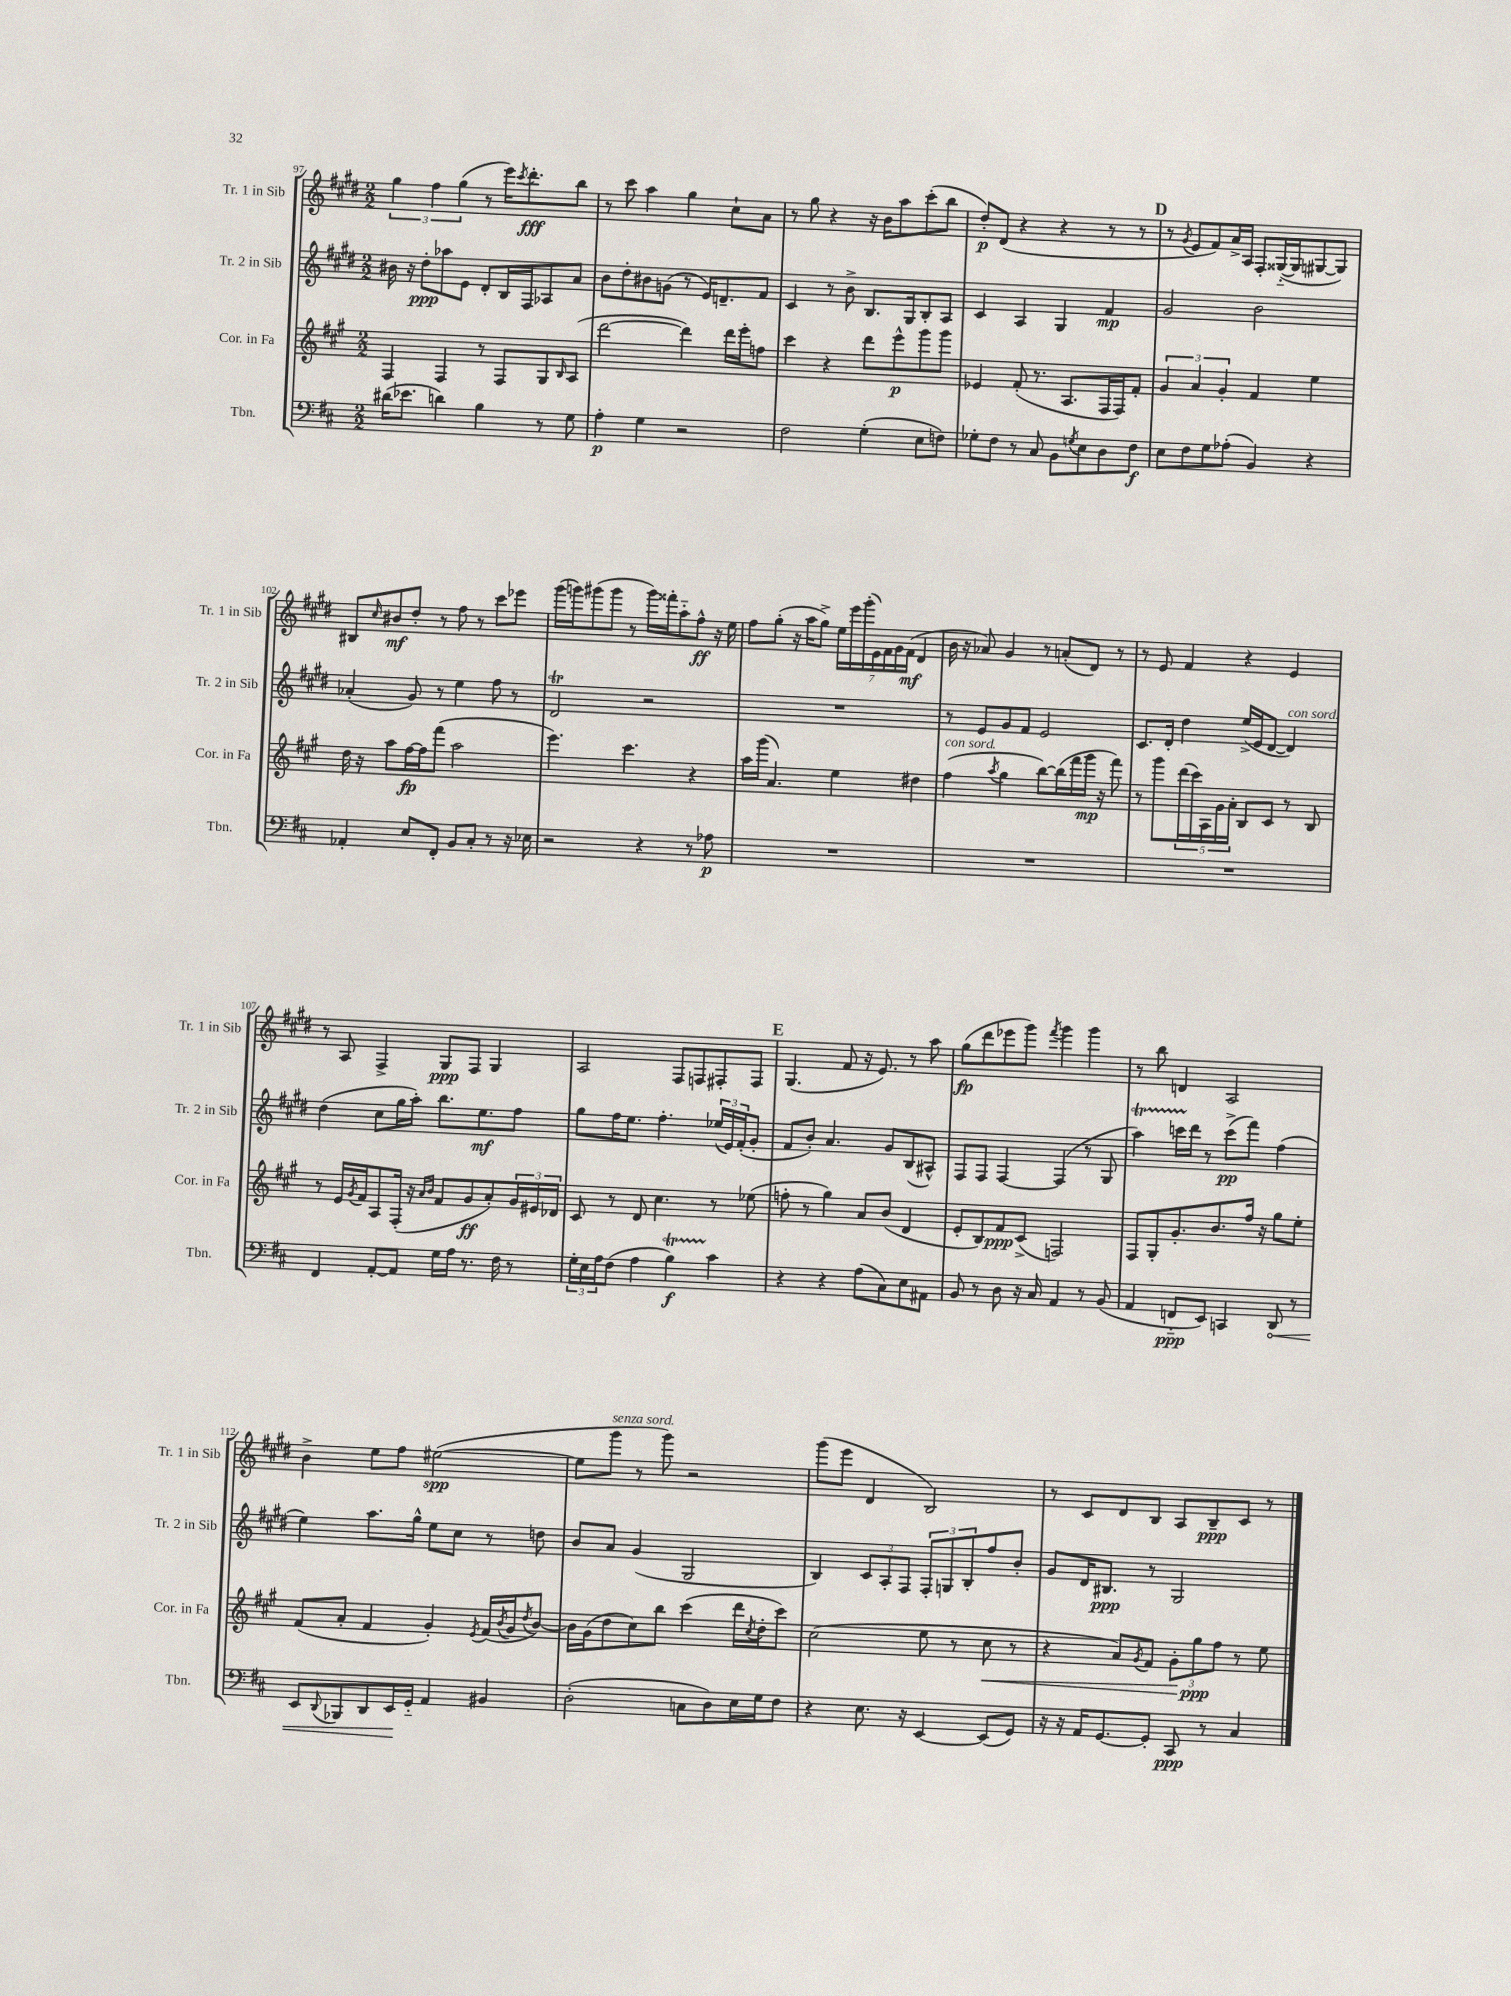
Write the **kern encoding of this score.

**kern	**dynam	**kern	**dynam	**kern	**dynam	**kern	**dynam
*part4	*part4	*part3	*part3	*part2	*part2	*part1	*part1
*staff4	*staff4	*staff3	*staff3	*staff2	*staff2	*staff1	*staff1
*I"Tbn.	*	*I"Cor. in Fa	*	*I"Tr. 2 in Sib	*	*I"Tr. 1 in Sib	*
*I'Tbn.	*	*I'Cor. in Fa	*	*I'Tr. 2 in Sib	*	*I'Tr. 1 in Sib	*
*clefF4	*	*clefG2	*	*clefG2	*	*clefG2	*
*k[f#c#]	*	*k[f#c#g#]	*	*k[f#c#g#d#]	*	*k[f#c#g#d#]	*
*M2/2	*	*M2/2	*	*M2/2	*	*M2/2	*
=97	=97	=97	=97	=97	=97	=97	=97
(16d#X\KL	.	4F#/	.	16b#X\	.	6gg#\	.
8.e-X\J	.	.	.	16r	.	.	.
.	.	.	.	8dd#'\L	ppp	.	.
.	.	.	.	.	.	6ff#\	.
4dn\)	.	4F#/	.	8aa-X\	.	.	.
.	.	.	.	.	.	(6gg#\	.
.	.	.	.	8e\J	.	.	.
4B\	.	8r	.	8d#'/L	.	8r	.
.	.	8F#/L	.	16B/L	.	16eee\KL)	.
.	.	.	.	.	.	8qccc#/	.
.	.	.	.	16F#/J	.	8.ddd#'\	fff
8r	.	8G#/	.	8A-X/	.	.	.
.	.	16qqB/	.	.	.	.	.
8G\	.	(8A/J	.	8a/J	.	8bb\J	.
=98	=98	=98	=98	=98	=98	=98	=98
4A'\	p	[2ddd\	.	8b\L	.	8r	.
.	.	.	.	8dd#'\	.	8ccc#\	.
4G\	.	.	.	8b#X\	.	4aa\	.
.	.	.	.	(8gn\J	.	.	.
2r	.	4ddd\])	.	8r	.	4gg#\	.
.	.	.	.	16e/KL)	.	.	.
.	.	.	.	8.dn~/	.	.	.
.	.	16ddd\LL	.	.	.	8cc#`\L	.
.	.	16eee'\J	.	.	.	.	.
.	.	8ffn\J	.	8f#/J	.	8a\J	.
=99	=99	=99	=99	=99	=99	=99	=99
2F#\	.	4ccc#\	.	4c#/	.	8r	.
.	.	.	.	.	.	8gg#\	.
.	.	4r	.	8r	.	4r	.
.	.	.	.	8b^\	.	.	.
(4G'\	.	8ddd\L	.	8.B/L	.	16r	.
.	.	.	.	.	.	16b\KL	.
.	.	8eee^^\	p	.	.	8aa\	.
.	.	.	.	16G#/k	.	.	.
8E\L	.	8ggg#\	.	8B'/	.	(8ccc#'\	.
8Fn\J)	.	8ggg#\J	.	8A/J	.	8bb\J	.
=100	=100	=100	=100	=100	=100	=100	=100
8G-X'\L	.	4e-X/	.	4c#/	.	8dd#'/L)	p
8F#\J	.	.	.	.	.	(8d#/J	.
8r	.	(8f#'/	.	4A/	.	4r	.
8C#/	.	8.r	.	.	.	.	.
8BB\L	.	.	.	4G#/	.	4r	.
.	.	8.A/L	.	.	.	.	.
8qGn/	.	.	.	.	.	.	.
8E\	.	.	.	.	.	.	.
8D\	.	16F#/L	.	4f#/	mp	8r	.
.	.	16F#/J)	.	.	.	.	.
8F#\J	f	8f#'/J	.	.	.	8r	.
!!LO:REH:place=s1:t=D
=101	=101	=101	=101	=101	=101	=101	=101
8E\L	.	6g#/	.	2g#/	.	8r	.
.	.	.	.	.	.	8qg#/	.
8F#\	.	.	.	.	.	8e/L	.
.	.	6a/	.	.	.	.	.
8G\	.	.	.	.	.	8f#/)	.
.	.	6g#'/	.	.	.	.	.
(8A-X'\J	.	.	.	.	.	16a^/L	.
.	.	.	.	.	.	16A/JJ	.
4BB/)	.	4f#/	.	2b\	.	8F#'/L	.
.	.	.	.	.	.	([16G##X/L	.
.	.	.	.	.	.	16G##/J]	.
4r	.	4ee\	.	.	.	[8G#X/	.
.	.	.	.	.	.	8G#/J])	.
!!LO:LB:g=z
=102	=102	=102	=102	=102	=102	=102	=102
4AA-X'/	.	16dd\	.	(4a-X'/	.	8B#X/L	.
.	.	16r	.	.	.	.	.
.	.	.	.	.	.	16qqcc#/	.
.	.	8aa\L	.	.	.	8b#X/	mf
8E/L	.	[16ff#\L	fp	8g#/)	.	8dd#'/J	.
.	.	16ff#\J]	.	.	.	.	.
8FF#'/J	.	(8fff#\J	.	8r	.	8r	.
8BB/L	.	2aa\	.	4ee\	.	8ff#\	.
8C#'/J	.	.	.	.	.	8r	.
8r	.	.	.	8ff#\	.	8ccc#\L	.
16r	.	.	.	8r	.	8eee-X\J	.
16E-X\	.	.	.	.	.	.	.
=103	=103	=103	=103	=103	=103	=103	=103
2r	.	4.eee\)	.	2d#t/	.	(16ggg#\LL	.
.	.	.	.	.	.	16gggn\J)	.
.	.	.	.	.	.	(8ggg#X\	.
.	.	.	.	.	.	8ggg#\J	.
.	.	4.ccc#\	.	.	.	8r	.
4r	.	.	.	2r	.	16ggg#\LL)	.
.	.	.	.	.	.	16fff##X'\J	.
.	.	.	.	.	.	8aa\	.
8r	.	4r	.	.	.	8ff#^^\J	ff
8A-X\	p	.	.	.	.	16r	.
.	.	.	.	.	.	16ee\	.
=104	=104	=104	=104	=104	=104	=104	=104
1r	.	16aa\LL	.	1r	.	8ff#\L	.
.	.	(16ggg#\JJ	.	.	.	.	.
.	.	4.a/)	.	.	.	(8gg#'\J	.
.	.	.	.	.	.	16r	.
.	.	.	.	.	.	16aa\KL	.
.	.	.	.	.	.	8gg#^\J)	.
.	.	4ee\	.	.	.	28ee\LL	.
.	.	.	.	.	.	28eee\	.
.	.	.	.	.	.	(28ggg#'\	.
.	.	.	.	.	.	28e\)	.
.	.	.	.	.	.	28f#\	.
.	.	.	.	.	.	28g#\	.
.	.	.	.	.	.	(28f#\JJ	mf
.	.	4dd#X\	.	.	.	4d#/	.
=105	=105	=105	=105	=105	=105	=105	=105
!	!	!LO:TX:a:i:t=con sord.	!	!	!	!	!
1r	.	(4ff#\	.	8r	.	16b\	.
.	.	.	.	.	.	16r	.
.	.	.	.	8e/L	.	8a-X/)	.
.	.	8qaa/	.	.	.	.	.
.	.	4gg#\	.	8g#/	.	4g#/	.
.	.	.	.	8f#/J	.	.	.
.	.	[8bb\L)	.	2e/	.	8r	.
.	.	(16bb\L]	.	.	.	(8an'/L	.
.	.	16fff#\	.	.	.	.	.
.	.	16ggg#\JJ	mp	.	.	8d#/J)	.
.	.	16r	.	.	.	.	.
.	.	8fff#\)	.	.	.	8r	.
=106	=106	=106	=106	=106	=106	=106	=106
1r	.	8r	.	8.c#/L	.	8r	.
.	.	8ggg#\L	.	.	.	8e/	.
.	.	.	.	16d#'/Jk	.	.	.
.	.	(20ddd\L	.	4dd#\	.	4f#/	.
.	.	20ccc#\)	.	.	.	.	.
.	.	20A\	.	.	.	.	.
.	.	20g#\	.	.	.	.	.
.	.	20a'\JJ	.	.	.	.	.
.	.	8B/L	.	(16ee^/LL	.	4r	.
.	.	.	.	16e/J	.	.	.
.	.	8c#/J	.	[8d#/J	.	.	.
!	!	!	!	!LO:TX:a:i:t=con sord.	!	!	!
.	.	8r	.	4d#/])	.	4e/	.
.	.	8B/	.	.	.	.	.
!!LO:LB:g=z
=107	=107	=107	=107	=107	=107	=107	=107
4FF#/	.	8r	.	(4dd#\	.	8r	.
.	.	16e/LL	.	.	.	8A/	.
.	.	8qg#/	.	.	.	.	.
.	.	16f#/J	.	.	.	.	.
[8AA'/L	.	8A/	.	8cc#\L	.	4F#^/	.
8AA/J]	.	(16F#'/Jk	.	16gg#\L	.	.	.
.	.	16r	.	16aa'\JJ)	.	.	.
.	.	16qqa/LL	.	.	.	.	.
.	.	16qqb/JJ	.	.	.	.	.
16G\LL	.	8f#/L	.	8.bb\L	.	8G#/L	ppp
16A\JJ	.	.	.	.	.	.	.
8.r	.	8g#/	ff	.	.	8F#/J	.
.	.	.	.	8.ee\	mf	.	.
.	.	8a'/)	.	.	.	4G#/	.
16F#\	.	.	.	.	.	.	.
8r	.	24g#/L	.	8ff#\J	.	.	.
.	.	24e#X/	.	.	.	.	.
.	.	24d-X/JJ	.	.	.	.	.
=108	=108	=108	=108	=108	=108	=108	=108
24G'\LL	.	8c#/	.	8gg#\L	.	2A/	.
24E\	.	.	.	.	.	.	.
24A\J	.	.	.	.	.	.	.
(8F#\J	.	8r	.	16ff#\K	.	.	.
.	.	.	.	8.ee\J	.	.	.
4A\	.	8d/	.	.	.	.	.
.	.	4.cc#\	.	4.ff#'\	.	.	.
4BT\)	f	.	.	.	.	8F#/L	.
.	.	.	.	.	.	8Fn/	.
4c#\	.	8r	.	(24ee-X/LL	.	8F#X'/	.
.	.	.	.	24e/)	.	.	.
.	.	.	.	(24f#'/J	.	.	.
.	.	(8ee-X\	.	8g#'/J	.	8F#/J	.
!!LO:REH:place=s1:t=E
=109	=109	=109	=109	=109	=109	=109	=109
4r	.	8ffn'\	.	8f#/L	.	(4.G#/	.
.	.	8r	.	8b'/J)	.	.	.
4r	.	4gg#\)	.	4.a/	.	.	.
.	.	.	.	.	.	8f#/	.
(8A\L	.	8a/L	.	.	.	16r	.
.	.	.	.	.	.	8.e/)	.
8C#\)	.	(8b/J	.	8g#/L	.	.	.
8E\	.	4d/	.	(8B/	.	8r	.
8AA#X\J	.	.	.	8A#X^^/J)	.	8aa\	.
=110	=110	=110	=110	=110	=110	=110	=110
8BB/	.	8e'/L	.	8F#/L	.	(8gg#\L	fp
8r	.	8B/)	.	8F#/J	.	8ddd#\	.
8D\	.	8f#/	ppp	[4F#/	.	8eee-X\	.
16r	.	(8c#^/J	.	.	.	8ggg#\J)	.
16C#/	.	.	.	.	.	.	.
.	.	.	.	.	.	8qfff#/	.
4AA/	.	2Fn/)	.	(4F#/]	.	4ggg#\	.
8r	.	.	.	8r	.	4ggg#\	.
(8BB/	.	.	.	8G#/	.	.	.
=111	=111	=111	=111	=111	=111	=111	=111
4AA/	.	8F#/L	.	4aaT\)	.	8r	.
.	.	8G#'/	.	.	.	8bb\	.
8FFn/L	ppp	8.g#'/	.	16cccnTTT\LL	.	4dn/	.
.	.	.	.	16ddd#\JJ	.	.	.
8EE/J)	.	.	.	8r	.	.	.
.	.	8.b/	.	.	.	.	.
4CCn/	.	.	.	(8ccc^\L	pp	2A/	.
.	.	16ff#/Jk	.	8fff#\J)	.	.	.
.	.	16r	.	.	.	.	.
!	!LO:HP:b	!	!	!	!	!	!
8DD/	<	8gg#\L	.	(4ff#\	.	.	.
8r	.	8ee'\J	.	.	.	.	.
!!LO:LB:g=z
=112	=112	=112	=112	=112	=112	=112	=112
8EE/L	.	(8f#/L	.	4ee\)	.	4b^\	.
8qqDD/	.	.	.	.	.	.	.
8BBB-X/	.	8a'/J	.	.	.	.	.
8DD/	.	4f#/	.	8.aa\L	.	8ee\L	.
16EE/L	.	.	.	.	.	8ff#\J	.
16GG/JJ	[	.	.	16gg#^^\Jk	.	.	.
4AA/	.	4g#'/)	.	8ee\L	.	([2ee#X\	spp
.	.	.	.	8cc#\J	.	.	.
.	.	8qe/	.	.	.	.	.
4BB#X/	.	(16f#/LL	.	8r	.	.	.
.	.	8qb/	.	.	.	.	.
.	.	16g#/J	.	.	.	.	.
.	.	8qdd/	.	.	.	.	.
.	.	[8b/J)	.	8ddn\	.	.	.
=113	=113	=113	=113	=113	=113	=113	=113
(2D'\	.	16b\LL]	.	8b/L	.	8ee#\L]	.
.	.	(16g#\J	.	.	.	.	.
!	!	!	!	!	!	!LO:TX:a:i:t=senza sord.	!
.	.	8dd\	.	8a/J	.	8ggg#\J	.
.	.	8cc#\)	.	(4g#/	.	8r	.
.	.	8bb\J	.	.	.	8ggg#\)	.
8Cn\L	.	(4ccc#\	.	2G#/	.	2r	.
8D\)	.	.	.	.	.	.	.
16E\L	.	16ddd\LL	.	.	.	.	.
.	.	8qcc#/	.	.	.	.	.
16G\J	.	16dd'\J	.	.	.	.	.
8F#\J	.	8ccc#\J)	.	.	.	.	.
=114	=114	=114	=114	=114	=114	=114	=114
4r	.	(2cc#\	.	4B/)	.	(8ggg#\L	.
.	.	.	.	.	.	8eee\J	.
8.E\	.	.	.	12c#/L	.	4d#/	.
.	.	.	.	12A'/	.	.	.
.	.	.	.	12F#/J	.	.	.
16r	.	.	.	.	.	.	.
[4EE/	.	8ee\	.	12F#'/L	.	2B/)	.
.	.	.	.	12Gn/	.	.	.
.	.	8r	.	.	.	.	.
.	.	.	.	12B'/	.	.	.
!	!	!	!LO:HP:b	!	!	!	!
(8EE/L]	.	8cc#\	<	8ff#/	.	.	.
8GG/J)	.	8r	.	8b'/J	.	.	.
=115	=115	=115	=115	=115	=115	=115	=115
16r	.	4r	.	8g#/L	.	8r	.
16r	.	.	.	.	.	.	.
16AA/KL	.	.	.	16d#/K	.	8c#/L	.
[8.GG/	.	.	.	8.B#X/J	ppp	.	.
.	.	8a/L)	.	.	.	8d#/	.
.	.	8qg#/	.	.	.	.	.
8GG'/J]	.	8f#/J	.	8r	.	8B/J	.
8CC#/	ppp	12g#'\L	.	2G#/	.	8A/L	.
.	.	12gg#\	[ ppp	.	.	.	.
8r	.	.	.	.	.	8B~/	ppp
.	.	12ff#\J	.	.	.	.	.
4C#/	.	8r	.	.	.	8c#/J	.
.	.	8ee\	.	.	.	8r	.
==	==	==	==	==	==	==	==
*-	*-	*-	*-	*-	*-	*-	*-
